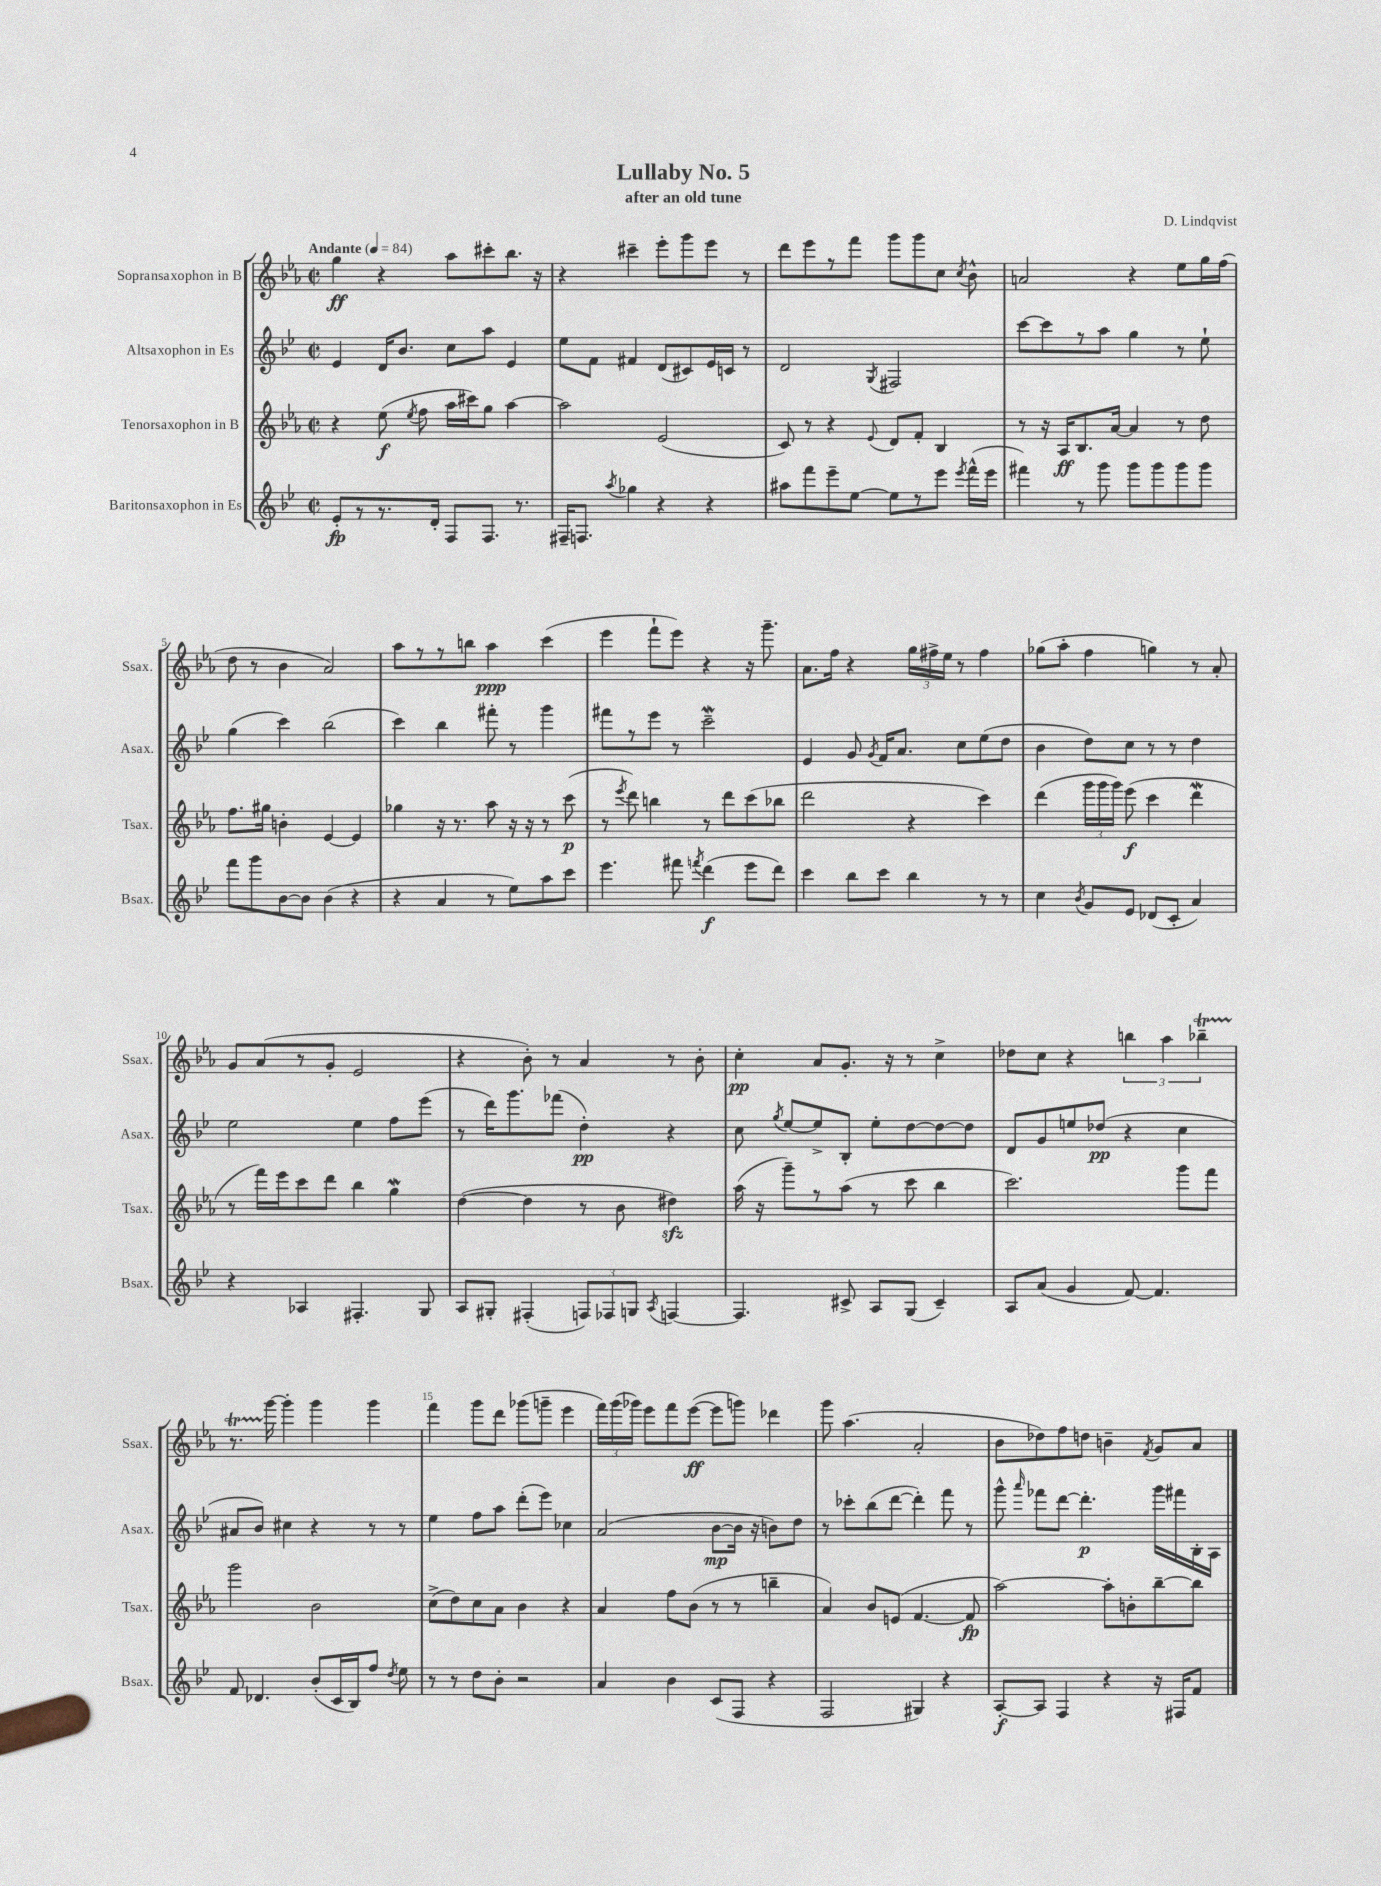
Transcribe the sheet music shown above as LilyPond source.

\header { title = "Lullaby No. 5" composer = "D. Lindqvist" subtitle = "after an old tune" }
<<
\new StaffGroup <<
\new Staff = "s0" \with { instrumentName = "Sopransaxophon in B" shortInstrumentName = "Ssax." } {
    \clef treble \key ees \major \defaultTimeSignature \time 2/2 \tempo "Andante" 4 = 84
    \autoBeamOff g''4\ff r4 aes''8[ cis'''8-. bes''8.] r16 |
    r4 cis'''4-- ees'''8[-. g'''8 ees'''8] r8 |
    d'''8[ ees'''8 r8 f'''8] g'''8[ g'''8 c''8] \acciaccatura { c''8 } bes'8-^ |
    a'2 r4 ees''8[ g''16 f''16]( |
    d''8 r8 bes'4 aes'2) |
    aes''8[ r8 r8 b''8] aes''4\ppp c'''4( |
    ees'''4 f'''8[-! ees'''8]) r4 r16 g'''8.-- |
    aes'8.[ f''16] r4 \tuplet 3/2 { g''16[ fis''16-> ees''16] } r8 fis''4 |
    ges''8[( aes''8]-. f''4 g''4) r8 aes'8-. |
    g'8[ aes'8( r8 g'8]-. ees'2 |
    r4 bes'8-.) r8 aes'4 r8 bes'8-. |
    c''4-.\pp aes'8[ g'8.]-. r16 r8 c''4-> |
    des''8[ c''8] r4 \tuplet 3/2 { b''4 aes''4 bes''4--\startTrillSpan } |
    r8. g'''16~\stopTrillSpan g'''4-. g'''4 g'''4 |
    f'''4 g'''8[ d'''8] ges'''8[( g'''8]-- ees'''4 |
    \tuplet 3/2 { f'''16[) g'''16( ges'''16]) } ees'''8[ f'''8 ees'''8]~\ff( ees'''8[ g'''8]) des'''4 |
    g'''8 aes''4.( aes'2-. |
    bes'8[ des''8) f''8 d''8] b'4-- \acciaccatura { f'8 } g'8[ aes'8] \bar "|." |
}
\new Staff = "s1" \with { instrumentName = "Altsaxophon in Es" shortInstrumentName = "Asax." } {
    \clef treble \key bes \major \defaultTimeSignature \time 2/2
    \autoBeamOff ees'4 d'16[ bes'8.] c''8[ a''8] ees'4 |
    ees''8[ f'8] fis'4 d'8[( cis'8) ees'16 c'16] r8 |
    d'2 \acciaccatura { g8 } fis2 |
    c'''8[~ c'''8 r8 a''8] g''4 r8 ees''8-! |
    g''4( c'''4) bes''2( |
    c'''4) bes''4 fis'''8-. r8 g'''4 |
    fis'''8[ r8 ees'''8] r8 c'''2--\mordent |
    ees'4 g'8 \acciaccatura { g'8 } f'16[ a'8.] c''8[ ees''8( d''8] |
    bes'4 d''8[) c''8] r8 r8 d''4 |
    ees''2 ees''4 f''8[ ees'''8]( |
    r8 d'''16[) g'''8. fes'''8]( d''4-.\pp) r4 |
    c''8 \acciaccatura { g''8 } ees''8[~ ees''8-> bes8]-. ees''8[-. d''8~ d''8~ d''8] |
    d'8[ g'8 e''8 des''8]\pp( r4 c''4 |
    ais'8[ bes'8]) cis''4 r4 r8 r8 |
    ees''4 f''8[ a''8] d'''8[-.( ees'''8]) ces''4 |
    a'2( bes'8[~\mp bes'16] r16 b'8[) d''8] |
    r8 ces'''8[-. bes''8( d'''8]~ d'''4-.) f'''8 r8 |
    g'''8-^ \grace { a'''16 } fes'''8[ d'''8]~ d'''4.-.\p g'''16[ fis'''16 bes16-. a16] \bar "|." |
}
\new Staff = "s2" \with { instrumentName = "Tenorsaxophon in B" shortInstrumentName = "Tsax." } {
    \clef treble \key ees \major \defaultTimeSignature \time 2/2
    \autoBeamOff r4 ees''8\f( \acciaccatura { ees''8 } f''8 aes''16[ cis'''16) g''8] aes''4~ |
    aes''2 ees'2( |
    c'8) r8 r4 \appoggiatura { ees'8 } d'8[ f'8]-. bes4 |
    r8 r16 aes16[\ff bes8. aes'16]~ aes'4 r8 d''8 |
    f''8.[ gis''16] b'4-. ees'4~ ees'4 |
    ges''4 r16 r8. aes''8 r16 r16 r8 c'''8\p( |
    r8 \acciaccatura { ees'''8 } d'''8) b''4 r8 d'''8[ c'''8( bes''8] |
    d'''2 r4 c'''4) |
    d'''4( \tuplet 3/2 { g'''16[ g'''16 g'''16]) } ees'''8\f( c'''4 d'''4\mordent |
    r8 f'''16[) ees'''16 c'''8 d'''8] bes''4 g''4\mordent |
    d''4~( d''4 r8 bes'8 dis''4\sfz) |
    aes''16( r16 g'''8[--) r8 aes''8]( r8 c'''8 bes''4 |
    c'''2.) g'''8[ f'''8] |
    g'''2 bes'2 |
    c''8[->( d''8) c''8 aes'8] bes'4 r4 |
    aes'4 f''8[ bes'8]( r8 r8 b''4-- |
    aes'4) bes'8[ e'8]( f'4.~ f'8\fp |
    aes''2~) aes''8[-. b'8-. bes''8~-- bes''8] \bar "|." |
}
\new Staff = "s3" \with { instrumentName = "Baritonsaxophon in Es" shortInstrumentName = "Bsax." } {
    \clef treble \key bes \major \defaultTimeSignature \time 2/2
    \autoBeamOff ees'8[-.\fp r8 r8. d'16]-. f8[ f8.] r8. |
    fis16[-- f8.] \acciaccatura { a''8 } ges''4 r4 r4 |
    ais''8[ f'''8 ees'''8-- ees''8]~ ees''8[ r8 ees'''8] \acciaccatura { ees'''8 } f'''16[-^( ees'''16] |
    fis'''4) r8 g'''8 g'''8[ g'''8 g'''8 g'''8] |
    f'''8[ g'''8 bes'8~ bes'8] bes'4( r4 |
    r4 a'4 r8 ees''8[) a''8 c'''8] |
    ees'''4. fis'''8 \acciaccatura { f'''8 } d'''4\f( ees'''8[ d'''8]) |
    c'''4 bes''8[ c'''8] bes''4 r8 r8 |
    c''4 \acciaccatura { bes'8 } g'8[ ees'8] des'8[( c'8]-. a'4) |
    r4 aes4 fis4.-. g8 |
    a8[ gis8]-. fis4-.( \tuplet 3/2 { f8[) fes8 g8] } \acciaccatura { a8 } f4~ |
    f4. cis'8-> a8[ g8]( cis'4--) |
    a8[ a'8]( g'4 f'8~) f'4. |
    f'8 des'4. bes'8[-.( c'16 bes16) f''8] \acciaccatura { d''8 } ees''8 |
    r8 r8 d''8[ bes'8]-. r2 |
    a'4 bes'4 c'8[( f8] r4 |
    f2 gis4) r4 |
    a8[~-.\f a8] f4 r4 r16 fis16[ f'8] \bar "|." |
}
>>
>>
\layout { \context { \Score \override BarNumber.break-visibility = ##(#f #t #t) barNumberVisibility = #(every-nth-bar-number-visible 5) } }
